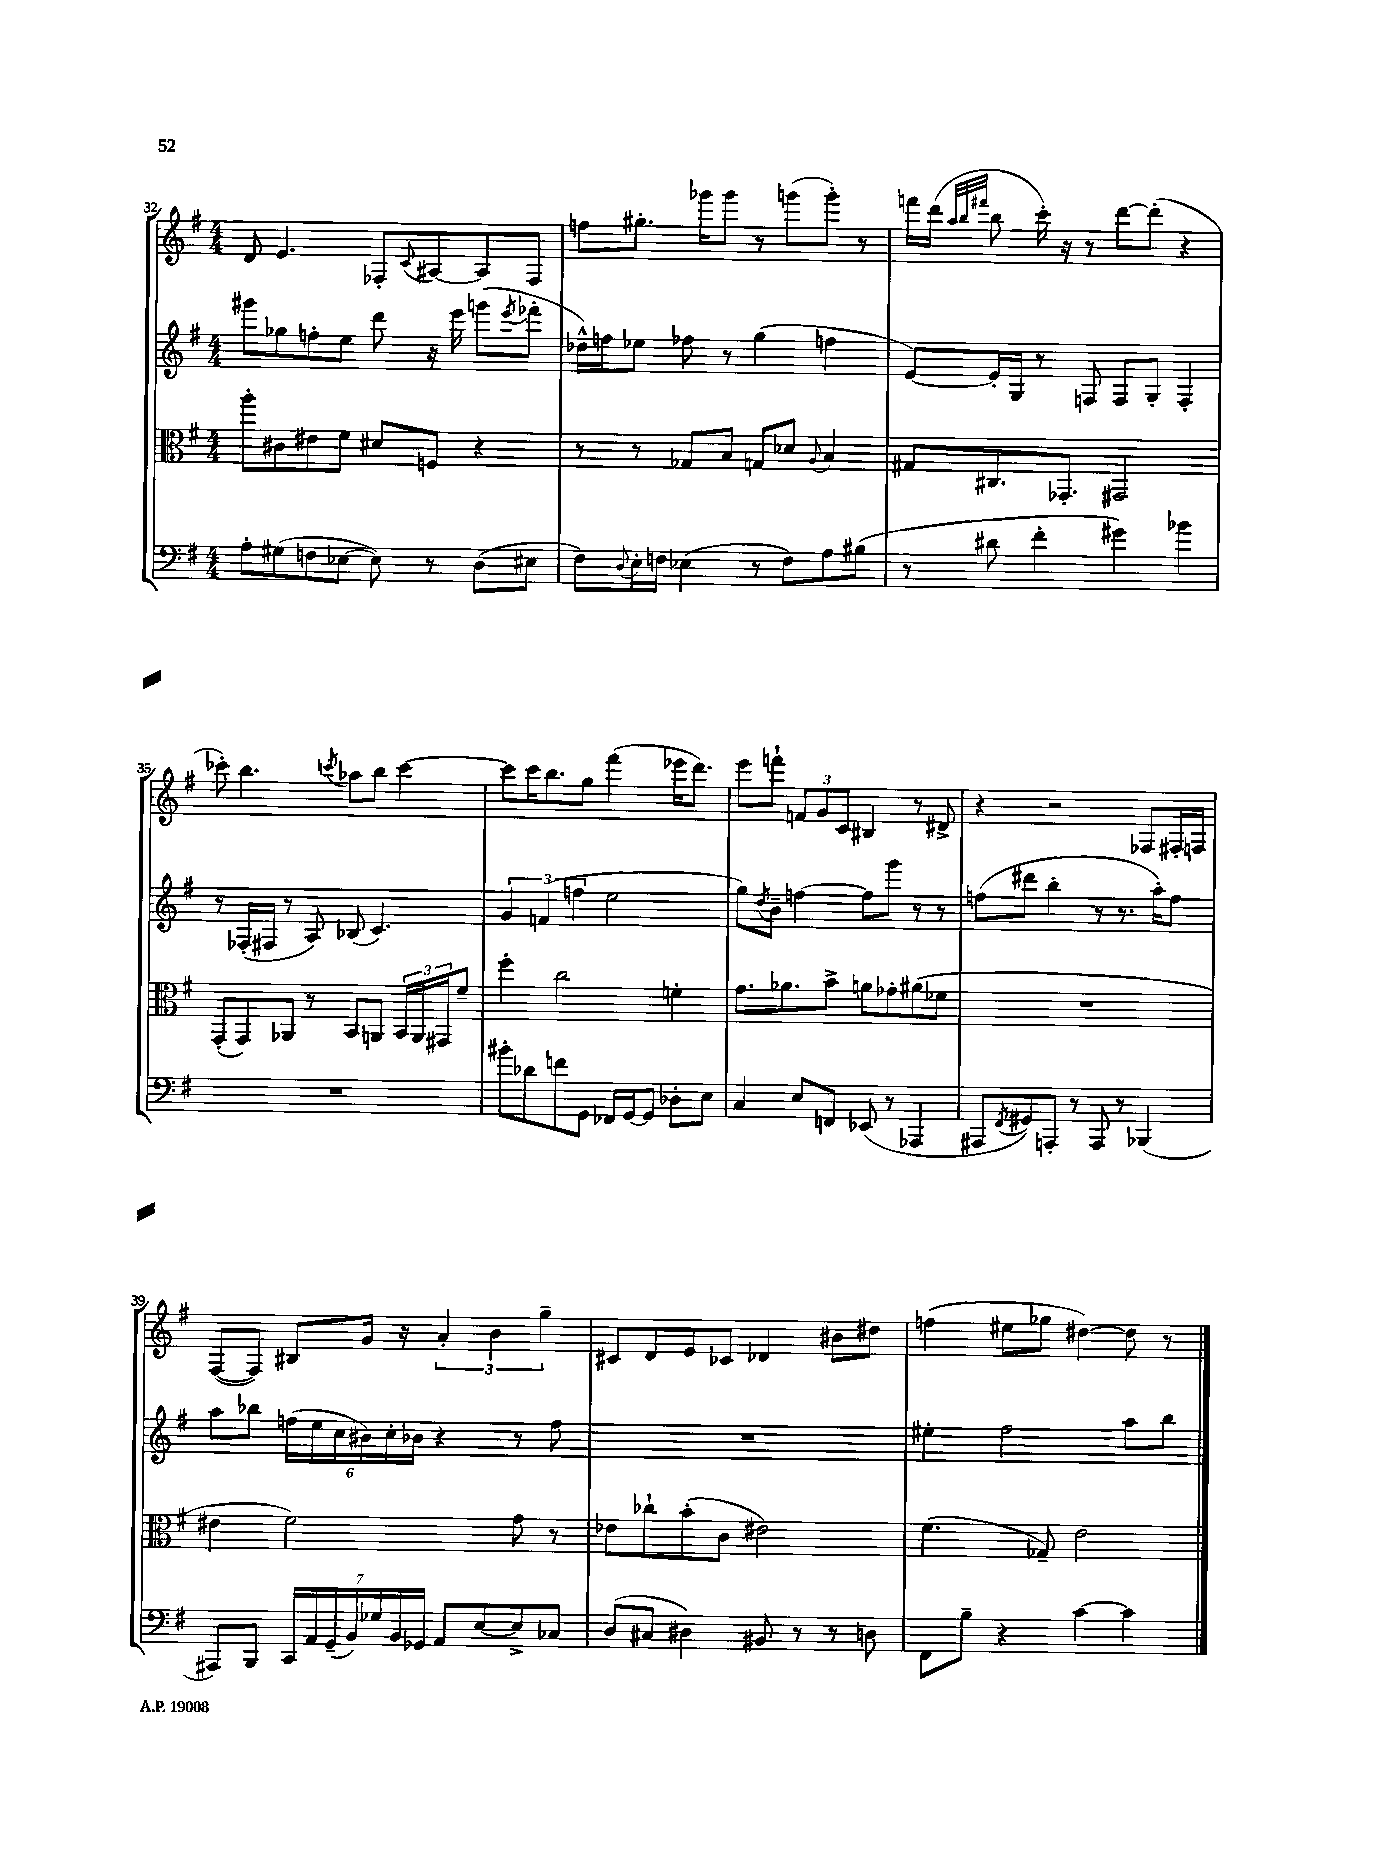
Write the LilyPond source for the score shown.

<<
\new StaffGroup <<
\new Staff = "s0" {
    \clef treble \key g \major \numericTimeSignature \time 4/4
    d'8 e'4. fes8-. \appoggiatura { c'8 } ais8~ ais8 fes8 |
    f''8 gis''8.-. ges'''16 ges'''8 r8 g'''8( g'''8-.) r8 |
    f'''16 d'''16( \grace { a''32 b''32 fis'''32 } b''8 c'''16-.) r16 r8 d'''8~ d'''8-.( r4 |
    ces'''8-.) b''4. \acciaccatura { c'''8 } aes''8 b''8 c'''4~ |
    c'''8 c'''16 b''8. g''8 fis'''4( ees'''16 d'''8.) |
    e'''8 f'''8-! \tuplet 3/2 { f'8 g'8 c'8 } bis4 r8 dis'8-> |
    r4 r2 fes8 fis16-. f16 |
    fis8~( fis8) bis8 g'16 r16 \tuplet 3/2 { a'4-. b'4 g''4-- } |
    cis'8 d'8 e'8 ces'8 des'4 bis'8 dis''8 |
    f''4( eis''8 ges''8 dis''4~) dis''8 r8 \bar "|." |
}
\new Staff = "s1" {
    \clef treble \key g \major \numericTimeSignature \time 4/4
    gis'''8 ges''8 f''8-. e''8 d'''8 r16 e'''16 g'''8( \acciaccatura { e'''8 } fes'''8-. |
    des''16-^) f''16 ees''8 fes''8 r8 g''4( f''4 |
    e'8~) e'16-. g16 r8 f8 f8 g8-. f4-. |
    r8 fes16-.( fis16 r8 a8) bes8( c'4.) |
    \tuplet 3/2 { g'4 f'4( f''4 } e''2 |
    g''8) \acciaccatura { d''8 } b'8-- f''4~ f''8 g'''8 r8 r8 |
    f''8( dis'''8 b''4-. r8 r8. a''16-.) f''8 |
    a''8 bes''8 \tuplet 6/4 { f''16( e''16 c''16 bis'16) c''16-. bes'16 } r4 r8 f''8 |
    R1 |
    eis''4-. fis''2 a''8 b''8 \bar "|." |
}
\new Staff = "s2" {
    \clef alto \key g \major \numericTimeSignature \time 4/4
    a''8-. cis'8 eis'8 fis'8 dis'8 f8 r4 |
    r8 r8 ges8 b8 g8 des'8 \appoggiatura { a8 } b4 |
    gis8 cis8. ges,8.-. gis,2 |
    g,8-.( g,8) aes,8 r8 b,8 a,8 \tuplet 3/2 { b,16 a,16 gis,16 } fis'8-- |
    fis''4-. c''2 f'4-. |
    g'8. aes'8. b'8-> a'8 ges'8-. ais'8( fes'8 |
    R1 |
    eis'4 fis'2) g'8 r8 |
    ees'8 ces''8-! b'8-.( c'8 eis'2) |
    fis'4.( ges8--) e'2 \bar "|." |
}
\new Staff = "s3" {
    \clef bass \key g \major \numericTimeSignature \time 4/4
    a8-. gis8( f8 ees8~ ees8) r8 d8( eis8 |
    fis8) \appoggiatura { d8 } e16-. f16 ees4( r8 f8) a8 bis8( |
    r8 dis'8 fis'4-. gis'4) bes'4 |
    R1 |
    bis'8-. des'8 f'8 g,8 fes,16 g,16~ g,8 des8-. e8 |
    c4 e8 f,8 ees,8( r8 aes,,4 |
    ais,,8 \acciaccatura { fis,8 } gis,8) a,,8-. r8 a,,8 r8 bes,,4( |
    ais,,8) b,,8 \tuplet 7/4 { c,16 a,16 g,16--( b,16) ges16 b,16 ges,16 } a,8 e8~ e8-> ces8 |
    d8( cis8 dis4) bis,8 r8 r8 d8 |
    fis,8 b8-- r4 c'4~ c'4 \bar "|." |
}
>>
>>
\layout { \context { \Score currentBarNumber = #32 } }
